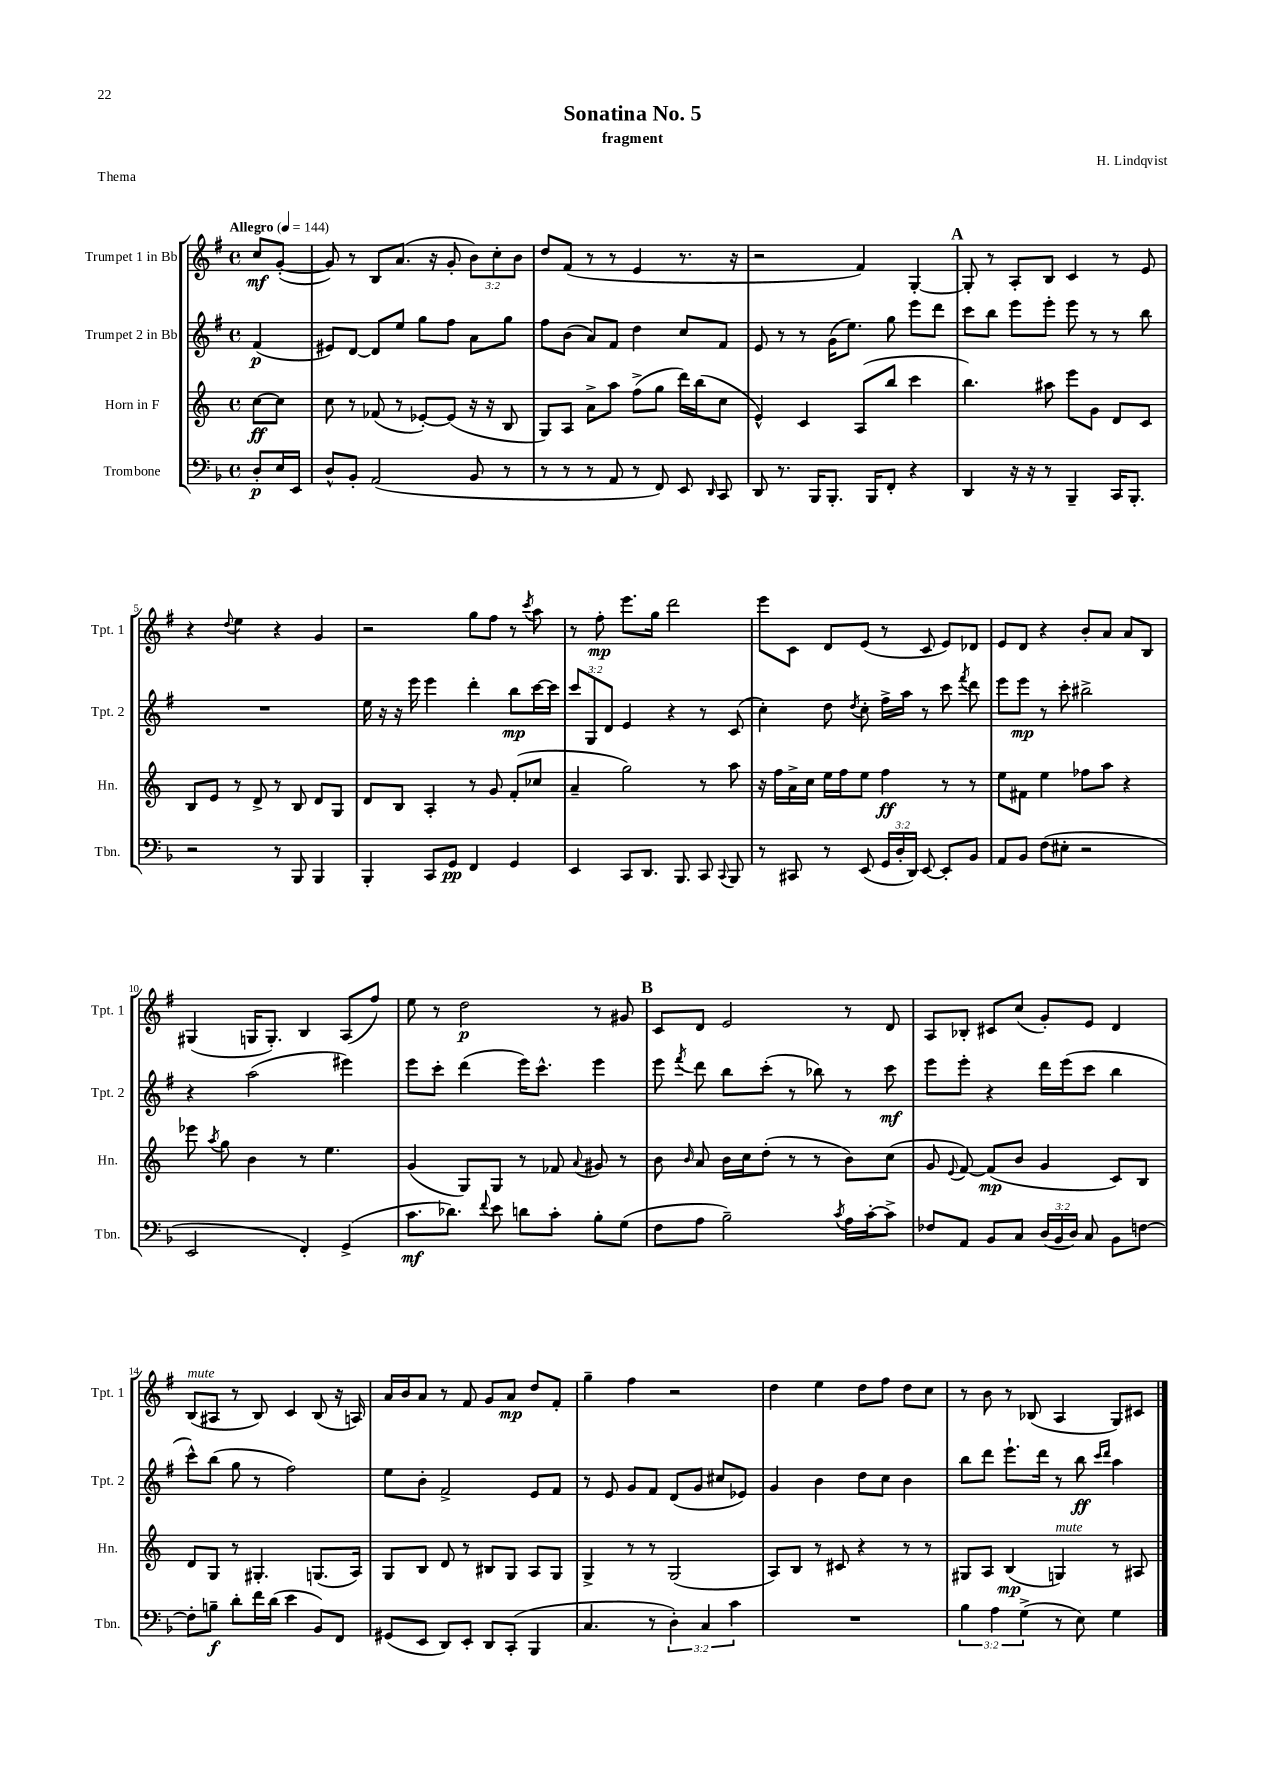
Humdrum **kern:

**kern	**dynam	**kern	**dynam	**kern	**dynam	**kern	**dynam
*part4	*part4	*part3	*part3	*part2	*part2	*part1	*part1
*staff4	*staff4	*staff3	*staff3	*staff2	*staff2	*staff1	*staff1
*I"Trombone	*	*I"Horn in F	*	*I"Trumpet 2 in Bb	*	*I"Trumpet 1 in Bb	*
*I'Tbn.	*	*I'Hn.	*	*I'Tpt. 2	*	*I'Tpt. 1	*
*clefF4	*	*clefG2	*	*clefG2	*	*clefG2	*
*k[b-]	*	*k[]	*	*k[f#]	*	*k[f#]	*
*M4/4	*	*M4/4	*	*M4/4	*	*M4/4	*
*met(c)	*	*met(c)	*	*met(c)	*	*met(c)	*
*MM144	*	*MM144	*	*MM144	*	*MM144	*
=	=	=	=	=	=	=	=
!	!	!	!	!	!	!LO:TX:a:B:t=Allegro	!
8D'/L	p	[8cc\L	ff	(4f#/	p	8cc/L	mf
16E/L	.	8cc\J]	.	.	.	([8g'/J	.
16EE/JJ	.	.	.	.	.	.	.
=1	=1	=1	=1	=1	=1	=1	=1
8D^^/L	.	8cc\	.	8e#X/L)	.	8g/])	.
8BB-'/J	.	8r	.	[8d/J	.	8r	.
(2AA/	.	(8f-X/	.	8d/L]	.	8B/L	.
.	.	8r	.	8ee/J	.	(8.a/J	.
.	.	[8e-X'/L)	.	8gg\L	.	.	.
.	.	.	.	.	.	16r	.
.	.	(8e-/J]	.	8ff#\J	.	8g'/	.
8BB-/	.	16r	.	8a\L	.	12b\L)	.
.	.	16r	.	.	.	.	.
.	.	.	.	.	.	12cc'\	.
8r	.	8B/	.	8gg\J	.	.	.
.	.	.	.	.	.	12b\J	.
=2	=2	=2	=2	=2	=2	=2	=2
8r	.	8G/L)	.	8ff#\L	.	8dd/L	.
8r	.	8A/J	.	(8b\J	.	(8f#/J	.
8r	.	8a^\L	.	8a/L)	.	8r	.
8AA/	.	8aa\J	.	8f#/J	.	8r	.
8r	.	(8ff^\L	.	4dd\	.	4e/	.
8FF/)	.	8gg\J	.	.	.	.	.
8EE/	.	16ddd\LL)	.	8cc/L	.	8.r	.
.	.	(16bb\J	.	.	.	.	.
16qqDD/	.	.	.	.	.	.	.
8CC/	.	8cc\J	.	8f#/J	.	.	.
.	.	.	.	.	.	16r	.
=3	=3	=3	=3	=3	=3	=3	=3
8DD/	.	4e^^/)	.	8e/	.	2r	.
8.r	.	.	.	8r	.	.	.
.	.	4c/	.	8r	.	.	.
16BBB-/KL	.	.	.	.	.	.	.
8.BBB-'/J	.	.	.	(16g\KL	.	.	.
.	.	.	.	8.ee\J)	.	.	.
.	.	(8A/L	.	.	.	4f#/)	.
16BBB-/KL	.	.	.	.	.	.	.
8FF'/J	.	8bb/J	.	8gg\	.	.	.
4r	.	4ccc\	.	8eee\L	.	[4G'/	.
.	.	.	.	8ddd\J	.	.	.
!!LO:REH:place=s1:t=A
=4	=4	=4	=4	=4	=4	=4	=4
4DD/	.	4.bb\)	.	8ccc\L	.	8G'/]	.
.	.	.	.	8bb\J	.	8r	.
16r	.	.	.	8eee\L	.	8A'/L	.
16r	.	.	.	.	.	.	.
8r	.	8aa#X\	.	8eee'\J	.	8B/J	.
4BBB-~/	.	8eee\L	.	8eee\	.	4c/	.
.	.	8g\J	.	8r	.	.	.
16CC/KL	.	8d/L	.	8r	.	8r	.
8.BBB-'/J	.	.	.	.	.	.	.
.	.	8c/J	.	8bb\	.	8e/	.
!!LO:LB:g=z
=5	=5	=5	=5	=5	=5	=5	=5
2r	.	8B/L	.	1r	.	4r	.
.	.	8e/J	.	.	.	.	.
.	.	.	.	.	.	8qqdd/	.
.	.	8r	.	.	.	4ee\	.
.	.	8d^/	.	.	.	.	.
8r	.	8r	.	.	.	4r	.
8BBB-/	.	8B/	.	.	.	.	.
4BBB-/	.	8d/L	.	.	.	4g/	.
.	.	8G/J	.	.	.	.	.
=6	=6	=6	=6	=6	=6	=6	=6
4BBB-'/	.	8d/L	.	16ee\	.	2r	.
.	.	.	.	16r	.	.	.
.	.	8B/J	.	16r	.	.	.
.	.	.	.	16eee\	.	.	.
8CC/L	.	4A'/	.	4eee\	.	.	.
8GG/J	pp	.	.	.	.	.	.
4FF/	.	8r	.	4ddd'\	.	8gg\L	.
.	.	8g/	.	.	.	8ff#\J	.
4GG/	.	(8f'/L	.	8bb\L	mp	8r	.
.	.	.	.	.	.	8qccc/	.
.	.	8cc-X/J	.	[16ccc\L	.	8aa\	.
.	.	.	.	16ccc\JJ]	.	.	.
=7	=7	=7	=7	=7	=7	=7	=7
4EE/	.	4a~/	.	12ccc/L	.	8r	.
.	.	.	.	12G/	.	.	.
.	.	.	.	.	.	8ff#'\	mp
.	.	.	.	12d/J	.	.	.
8CC/L	.	2gg\)	.	4e/	.	8.eee\L	.
8.DD/J	.	.	.	.	.	.	.
.	.	.	.	.	.	16gg\Jk	.
.	.	.	.	4r	.	2ddd\	.
8.BBB-/	.	.	.	.	.	.	.
8CC/	.	8r	.	8r	.	.	.
8qqCC/	.	.	.	.	.	.	.
8BBB-/	.	8aa\	.	(8c/	.	.	.
=8	=8	=8	=8	=8	=8	=8	=8
8r	.	16r	.	4cc'\)	.	8eee\L	.
.	.	16ff\LL	.	.	.	.	.
8CC#X/	.	16a^\	.	.	.	8c\J	.
.	.	16cc\JJ	.	.	.	.	.
8r	.	16ee\LL	.	8dd\	.	8d/L	.
.	.	16ff\J	.	.	.	.	.
.	.	.	.	8qdd/	.	.	.
(8EE/	.	8ee\J	.	8cc'\	.	(8e/J	.
24GG/LL	.	4ff\	ff	16ff#^\LL	.	8r	.
24D'/	.	.	.	.	.	.	.
.	.	.	.	16aa\JJ	.	.	.
24DD/JJ)	.	.	.	.	.	.	.
[8EE/	.	.	.	8r	.	8c/	.
8EE'/L]	.	8r	.	8ccc\	.	8e/L)	.
.	.	.	.	8qfff#/	.	.	.
8BB-/J	.	8r	.	8ddd\	.	8d-X/J	.
=9	=9	=9	=9	=9	=9	=9	=9
8AA/L	.	8ee\L	.	8eee\L	.	8e/L	.
8BB-/J	.	8f#X\J	.	8eee\J	mp	8d/J	.
(8F\L	.	4ee\	.	8r	.	4r	.
8E#X'\J	.	.	.	8ccc'\	.	.	.
2r	.	8ff-X\L	.	2bb#X^\	.	8b'/L	.
.	.	8aa\J	.	.	.	8a/J	.
.	.	4r	.	.	.	8a/L	.
.	.	.	.	.	.	8B/J	.
!!LO:LB:g=z
=10	=10	=10	=10	=10	=10	=10	=10
2EE/	.	8eee-X\	.	4r	.	(4G#X/	.
.	.	8qaa/	.	.	.	.	.
.	.	8gg\	.	.	.	.	.
.	.	4b\	.	(2aa\	.	16Gn/KL	.
.	.	.	.	.	.	8.G'/J)	.
4FF'/)	.	8r	.	.	.	4B/	.
.	.	4.ee\	.	.	.	.	.
(4GG^/	.	.	.	4eee#X\)	.	(8A/L	.
.	.	.	.	.	.	8ff#/J)	.
=11	=11	=11	=11	=11	=11	=11	=11
8.c\L	mf	(4g/	.	8eee\L	.	8ee\	.
.	.	.	.	8ccc'\J	.	8r	.
8.d-X\J)	.	.	.	.	.	.	.
.	.	8G/L)	.	(4ddd\	.	2dd\	p
8qqf/	.	.	.	.	.	.	.
8e\	.	8G/J	.	.	.	.	.
8dn\L	.	8r	.	16eee\KL)	.	.	.
.	.	.	.	8.ccc^^\J	.	.	.
8c'\J	.	8f-X/	.	.	.	.	.
.	.	8qqa/	.	.	.	.	.
8B-'\L	.	8g#X/	.	4eee\	.	8r	.
(8G\J	.	8r	.	.	.	8g#X/	.
!!LO:REH:place=s1:t=B
=12	=12	=12	=12	=12	=12	=12	=12
8F\L	.	8b\	.	8eee\	.	8c/L	.
.	.	16qqb/	.	8qfff#/	.	.	.
8A\J	.	8a/	.	8ddd\	.	8d/J	.
2B-~\)	.	16b\LL	.	8bb\L	.	2e/	.
.	.	16cc\J	.	.	.	.	.
.	.	(8dd'\J	.	(8ccc'\J	.	.	.
.	.	8r	.	8r	.	.	.
.	.	8r	.	8bb-X\)	.	.	.
8qc/	.	.	.	.	.	.	.
16A\LL	.	8b\L)	.	8r	.	8r	.
[16c'\J	.	.	.	.	.	.	.
8c^\J]	.	(8cc\J	.	8ccc\	mf	8d/	.
=13	=13	=13	=13	=13	=13	=13	=13
8F-X/L	.	8g/	.	8eee\L	.	8A/L	.
.	.	8qqe/	.	.	.	.	.
8AA/J	.	[8f/)	.	8eee'\J	.	8B-X'/J	.
8BB-/L	.	(8f/L]	mp	4r	.	8c#X/L	.
8C/J	.	8b/J	.	.	.	(8cc/J	.
(24D/LL	.	4g/	.	16ddd\LL	.	8g'/L)	.
24BB-/	.	.	.	.	.	.	.
.	.	.	.	(16eee\J	.	.	.
24D/JJ)	.	.	.	.	.	.	.
8C/	.	.	.	8ccc\J	.	8e/J	.
8BB-\L	.	8c/L)	.	4bb\	.	4d/	.
[8Fn\J	.	8B/J	.	.	.	.	.
!!LO:LB:g=z
=14	=14	=14	=14	=14	=14	=14	=14
!	!	!	!	!	!	!LO:TX:a:i:t=mute	!
8F'\L]	.	8d/L	.	8ccc^^\L)	.	(8B/L	.
8Bn~\J	f	8G/J	.	(8bb\J	.	8A#X/J	.
8d'\L	.	8r	.	8gg\	.	8r	.
16f\L	.	4.G#X'/	.	8r	.	8B/)	.
(16d\JJ	.	.	.	.	.	.	.
4e\	.	.	.	2ff#\)	.	4c/	.
8BB-/L)	.	(8.Gn/L	.	.	.	(8B/	.
8FF/J	.	.	.	.	.	16r	.
.	.	16A/Jk)	.	.	.	16An/)	.
=15	=15	=15	=15	=15	=15	=15	=15
(8GG#X/L	.	8G/L	.	8ee\L	.	16a/LL	.
.	.	.	.	.	.	16b/J	.
8EE/J	.	8B/J	.	8b'\J	.	8a/J	.
8DD/L)	.	8d/	.	2f#^/	.	8r	.
8EE'/J	.	8r	.	.	.	8f#/	.
8DD/L	.	8B#X/L	.	.	.	8g/L	.
(8CC'/J	.	8G/J	.	.	.	8a/J	mp
4BBB-/	.	8A/L	.	8e/L	.	8dd/L	.
.	.	8G/J	.	8f#/J	.	8f#'/J	.
=16	=16	=16	=16	=16	=16	=16	=16
4.C/	.	4G^/	.	8r	.	4gg~\	.
.	.	.	.	8e/	.	.	.
.	.	8r	.	8g/L	.	4ff#\	.
8r	.	8r	.	8f#/J	.	.	.
6D'\)	.	(2G/	.	(8d/L	.	2r	.
.	.	.	.	8g/J	.	.	.
6C/	.	.	.	.	.	.	.
.	.	.	.	8cc#X/L	.	.	.
6c\	.	.	.	.	.	.	.
.	.	.	.	8e-X/J)	.	.	.
=17	=17	=17	=17	=17	=17	=17	=17
1r	.	8A/L)	.	4g/	.	4dd\	.
.	.	8B/J	.	.	.	.	.
.	.	8r	.	4b\	.	4ee\	.
.	.	8c#X/	.	.	.	.	.
.	.	4r	.	8dd\L	.	8dd\L	.
.	.	.	.	8cc\J	.	8ff#\J	.
.	.	8r	.	4b\	.	8dd\L	.
.	.	8r	.	.	.	8cc\J	.
=18	=18	=18	=18	=18	=18	=18	=18
6B-\	.	8G#X/L	.	8bb\L	.	8r	.
.	.	8A/J	.	8ddd\J	.	8b\	.
6A\	.	.	.	.	.	.	.
.	.	(4B/	mp	8.eee`\L	.	8r	.
(6G^\	.	.	.	.	.	.	.
.	.	.	.	.	.	(8B-X/	.
.	.	.	.	16ddd\Jk	.	.	.
!	!	!LO:TX:a:i:t=mute	!	!	!	!	!
8r	.	4Gn/)	.	8r	.	4A/	.
8E\)	.	.	.	8bb\	ff	.	.
.	.	.	.	16qqccc/LL	.	.	.
.	.	.	.	16qqddd/JJ	.	.	.
4G\	.	8r	.	4aa\	.	8G/L)	.
.	.	8A#X/	.	.	.	8c#X/J	.
==	==	==	==	==	==	==	==
*-	*-	*-	*-	*-	*-	*-	*-
